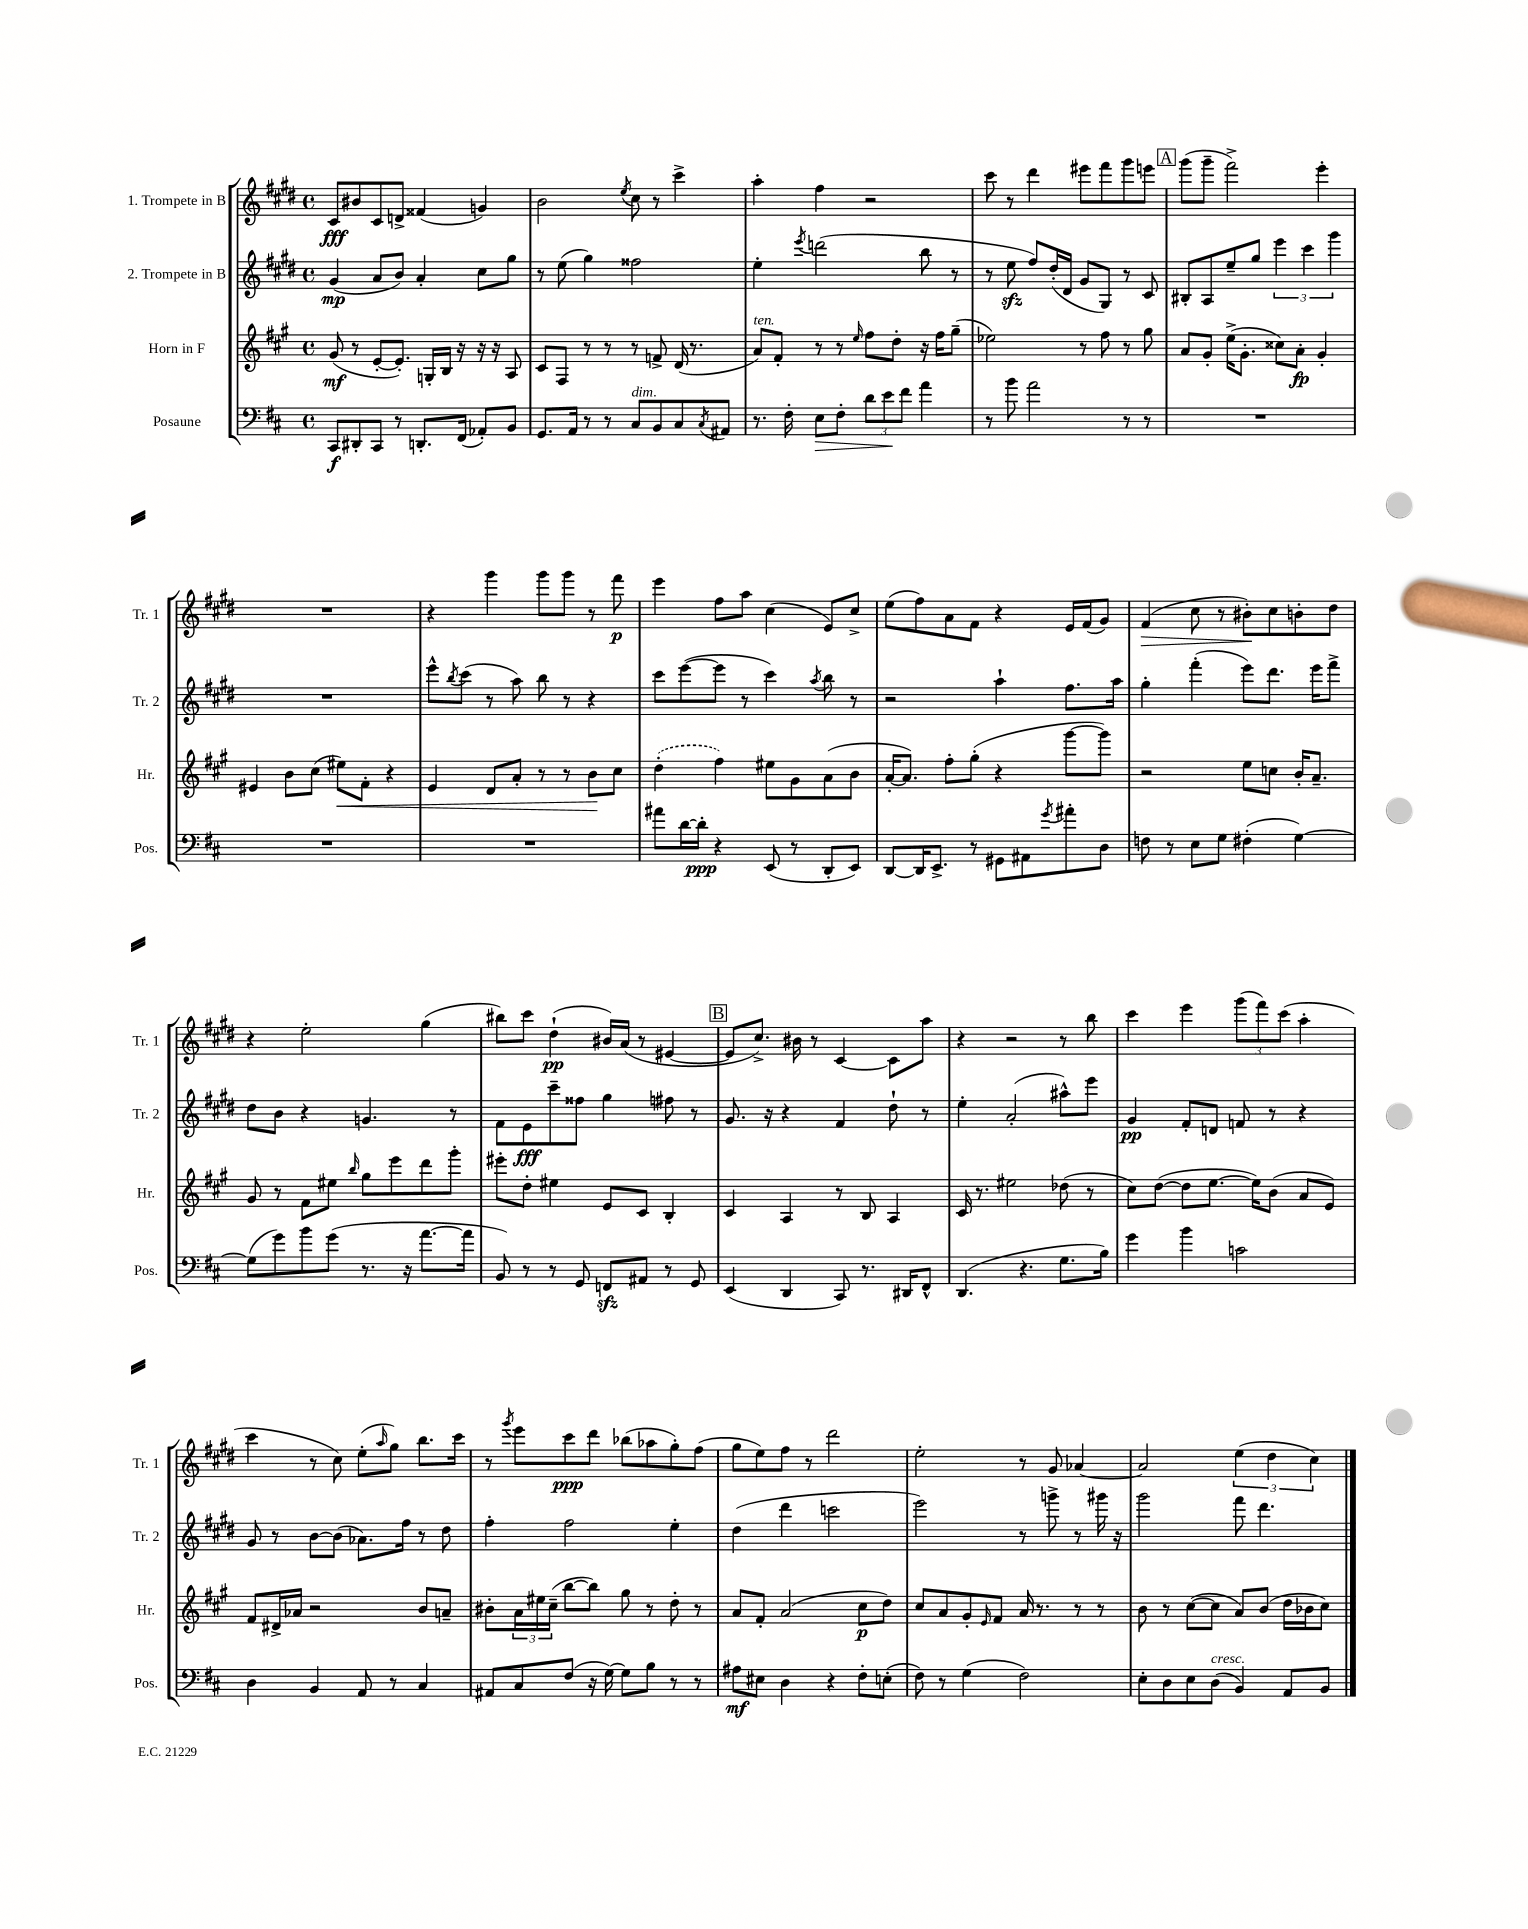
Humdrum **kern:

**kern	**kern	**kern	**kern
*staff4	*staff3	*staff2	*staff1
*clefF4	*clefG2	*clefG2	*clefG2
*k[f#c#]	*k[f#c#g#]	*k[f#c#g#d#]	*k[f#c#g#d#]
*M4/4	*M4/4	*M4/4	*M4/4
*met(c)	*met(c)	*met(c)	*met(c)
8CC#/L	(8g#/	(4g#/	8c#/L
8DD#'/	8r	.	8b#/
8CC#/J	[8e'/L	8a/L	8c#/
8r	8.e'/]J)	8b/J)	8d^/J
8.DD'/L	.	4a'/	(4f##/
.	16G'/LL	.	.
.	16B/JJ	.	.
(16FF#/Jk	16r	.	.
8AA-'/L)	16r	8cc#\L	4g/)
.	16r	.	.
8BB/J	8A/	8gg#\J	.
=	=	=	=
8.GG/L	8c#/L	8r	2b\
.	8F#/J	(8ee\	.
16AA/Jk	.	.	.
8r	8r	4gg#\)	.
8r	8r	.	.
.	.	.	8qee/
8C#/L	8r	2ff##\	8cc#\
8BB/	8f^/	.	8r
8C#/	(16d/	.	4ccc#^\
.	8.r	.	.
8qC#/	.	.	.
8AA#/J	.	.	.
=	=	=	=
8.r	8a/L)	4ee'\	4aa'\
.	8f#'/J	.	.
16F#'\	.	.	.
.	.	8qeee/	.
8E\L	8r	(2ddd\	4ff#\
8F#'\J	8r	.	.
.	16qqee/	.	.
12d\L	8ff#\L	.	2r
12e\	.	.	.
.	8dd'\J	.	.
12f#\J	.	.	.
4a\	16r	8bb\	.
.	16ff#\LK	.	.
.	(8gg#~\J	8r	.
=	=	=	=
8r	2ee-\)	8r	8ccc#\
8b\	.	8ee\	8r
2a\	.	8ff#/L)	4ddd#\
.	.	(16dd#'/L	.
.	.	16d#/JJ	.
.	8r	8g#/L	8eee#\L
.	8ff#\	8G#/J)	8fff#\
8r	8r	8r	8ggg#\
8r	8gg#\	8c#/	8eee\J
=	=	=	=
1r	8a/L	8B#'/L	(8ggg#\L
.	8g#'/J	8A/	8ggg#~\J
.	(16ee^\LK	8ee~/	2fff#^\)
.	8.g#'\J	.	.
.	.	8gg#/J	.
.	8cc##\L)	6eee\	.
.	8a'\J	.	.
.	.	6ccc#\	.
.	4g#'/	.	4eee'\
.	.	6ggg#\	.
=	=	=	=
1r	4e#/	1r	1r
.	8b\L	.	.
.	(8cc#\J	.	.
.	8ee#\L)	.	.
.	8f#'\J	.	.
.	4r	.	.
=	=	=	=
1r	4e/	8eee^^\L	4r
.	.	8qbb/	.
.	.	(8ccc#\J	.
.	8d/L	8r	4ggg#\
.	8a'/J	8aa\)	.
.	8r	8bb\	8ggg#\L
.	8r	8r	8ggg#\J
.	8b\L	4r	8r
.	8cc#\J	.	8fff#\
=	=	=	=
8a#\L	(4dd'\	8ccc#\L	4eee\
[16d\L	.	([8eee\	.
16d'\]JJ	.	.	.
4r	4ff#\)	8eee\]J	8ff#\L
.	.	8r	8aa\J
(8EE/	8ee#\L	4ccc#\)	(4cc#\
8r	8g#\	.	.
.	.	8qaa/	.
8DD'/L	(8a\	8bb\	8e/L)
8EE/J)	8b\J	8r	8cc#^/J
=	=	=	=
[8DD/L	[16a'/LK	2r	(8ee\L
.	8.a/]J)	.	.
16DD/]K	.	.	8ff#\)
8.EE^/J	.	.	.
.	8ff#'\L	.	8a\
8r	(8gg#'\J	.	8f#\J
8GG#\L	4r	4aa`\	4r
8AA#\	.	.	.
8qg/	.	.	.
8a#'\	[8ggg#\L	8.ff#\L	16e/LL
.	.	.	(16f#/J
8D\J	8ggg#\]J)	.	8g#/J)
.	.	16aa\Jk	.
=	=	=	=
8F\	2r	4gg#'\	(4f#/
8r	.	.	.
8E\L	.	(4fff#'\	8cc#\
8G\J	.	.	8r
(4F#'\	8ee\L	8eee\L)	8b#'\L)
.	8cc\J	8.ddd#\J	8cc#\
[4G\)	16b'/LK	.	8b'\
.	8.a~/J	16eee\LK	.
.	.	8fff#^\J	8dd#\J
=	=	=	=
(8G\]L	8g#/	8dd#\L	4r
8g\)	8r	8b\J	.
8b\	8f#\L	4r	2ee'\
(8g\J	8ee#\J	.	.
.	16qqbb/	.	.
8.r	8gg#\L	4.g/	.
.	8eee\	.	.
16r	.	.	.
[8.a\L	8ddd\	.	(4gg#\
.	8ggg#'\J	8r	.
16a\]Jk	.	.	.
=	=	=	=
8BB/)	8eee#'\L	8f#\L	8bb#\L)
8r	8dd'\J	8e\	8ccc#\J
8r	4ee#\	8ccc#~\	(4dd#`\
8GG/	.	8ff##\J	.
8FF/L	8e/L	4gg#\	16b#/LL)
.	.	.	(16a/JJ
8AA#/J	8c#/J	.	8r
8r	4B'/	8ff#\	[4e#/
8GG/	.	8r	.
=	=	=	=
(4EE/	4c#/	8.g#/	8e#/]L
.	.	.	8.cc#^/J)
.	.	16r	.
4DD/	4A/	4r	.
.	.	.	16b#\
.	.	.	8r
8CC#/)	8r	4f#/	[4c#/
8.r	8B/	.	.
.	4A/	8dd#`\	8c#\]L
16DD#/LK	.	.	.
8FF#^^/J	.	8r	8aa\J
=	=	=	=
(4.DD/	16c#/	4ee'\	4r
.	8.r	.	.
.	2ee#\	(2a'/	2r
4.r	.	.	.
8.G\L	(8dd-\	8aa#^^\L)	8r
.	8r	8eee\J	8bb\
16B\Jk)	.	.	.
=	=	=	=
4g\	8cc#\L)	4g#/	4ccc#\
.	([8dd\J	.	.
4b\	8dd\]L	8f#'/L	4eee\
.	[8.ee\J	8d/J	.
2c\	.	8f/	(12ggg#\L
.	16ee\]LK)	.	.
.	.	.	12fff#\)
.	(8b\J	8r	.
.	.	.	(12ccc#\J
.	8a/L	4r	4aa'\
.	8e/J)	.	.
=	=	=	=
4D\	8f#/L	8g#/	4ccc#\
.	16d#^/L	8r	.
.	16a-/JJ	.	.
4BB/	2r	[8b\L	8r
.	.	(8b\]J	8cc#\)
8AA/	.	8.a-\L)	(8ee'\L
.	.	.	16qqaa/
8r	.	.	8gg#\J)
.	.	16ff#\Jk	.
4C#/	8b/L	8r	8.bb\L
.	8a~/J	8dd#\	.
.	.	.	16ccc#\Jk
=	=	=	=
8AA#/L	8b#'\L	4ff#'\	8r
.	.	.	8qggg#/
8C#/	24a\L	.	8eee\L
.	24ee#\	.	.
.	(24cc#~\JJ	.	.
(8F#/J	[8bb\L	2ff#\	8ccc#\
16r	8bb\]J)	.	8ddd#\J
[16G\)	.	.	.
8G\]L	8gg#\	.	(8bb-\L
8B\J	8r	.	8aa-\
8r	8dd'\	4ee'\	8gg#'\)
8r	8r	.	(8ff#\J
=	=	=	=
8A#\L	8a/L	(4dd#\	8gg#\L
8E#\J	8f#'/J	.	8ee\)
4D\	(2a/	4ddd#\	8ff#\J
.	.	.	8r
4r	.	2ccc\	2ddd#\
8F#'\L	8cc#\L	.	.
(8E'\J	8dd\J)	.	.
=	=	=	=
8F#\)	8cc#/L	2eee\)	2ee'\
8r	8a/	.	.
(4G\	8g#'/	.	.
.	16qqe/	.	.
.	8f#/J	.	.
2F#\)	16a/	8r	8r
.	8.r	.	.
.	.	8ggg^\	8g#/
.	8r	8r	[4a-/
.	8r	16ggg#\	.
.	.	16r	.
=	=	=	=
8E'\L	8b\	2ggg#\	2a-/]
8D\	8r	.	.
8E\	([8cc#\L	.	.
(8D\J	8cc#\]J	.	.
4BB/)	8a/L)	8fff#\	(6ee\
.	(8b/J	4.ddd#\	.
.	.	.	6dd#\
8AA/L	16dd\LL	.	.
.	16b-\J	.	.
.	.	.	6cc#\)
8BB/J	8cc#\J)	.	.
==	==	==	==
*-	*-	*-	*-
